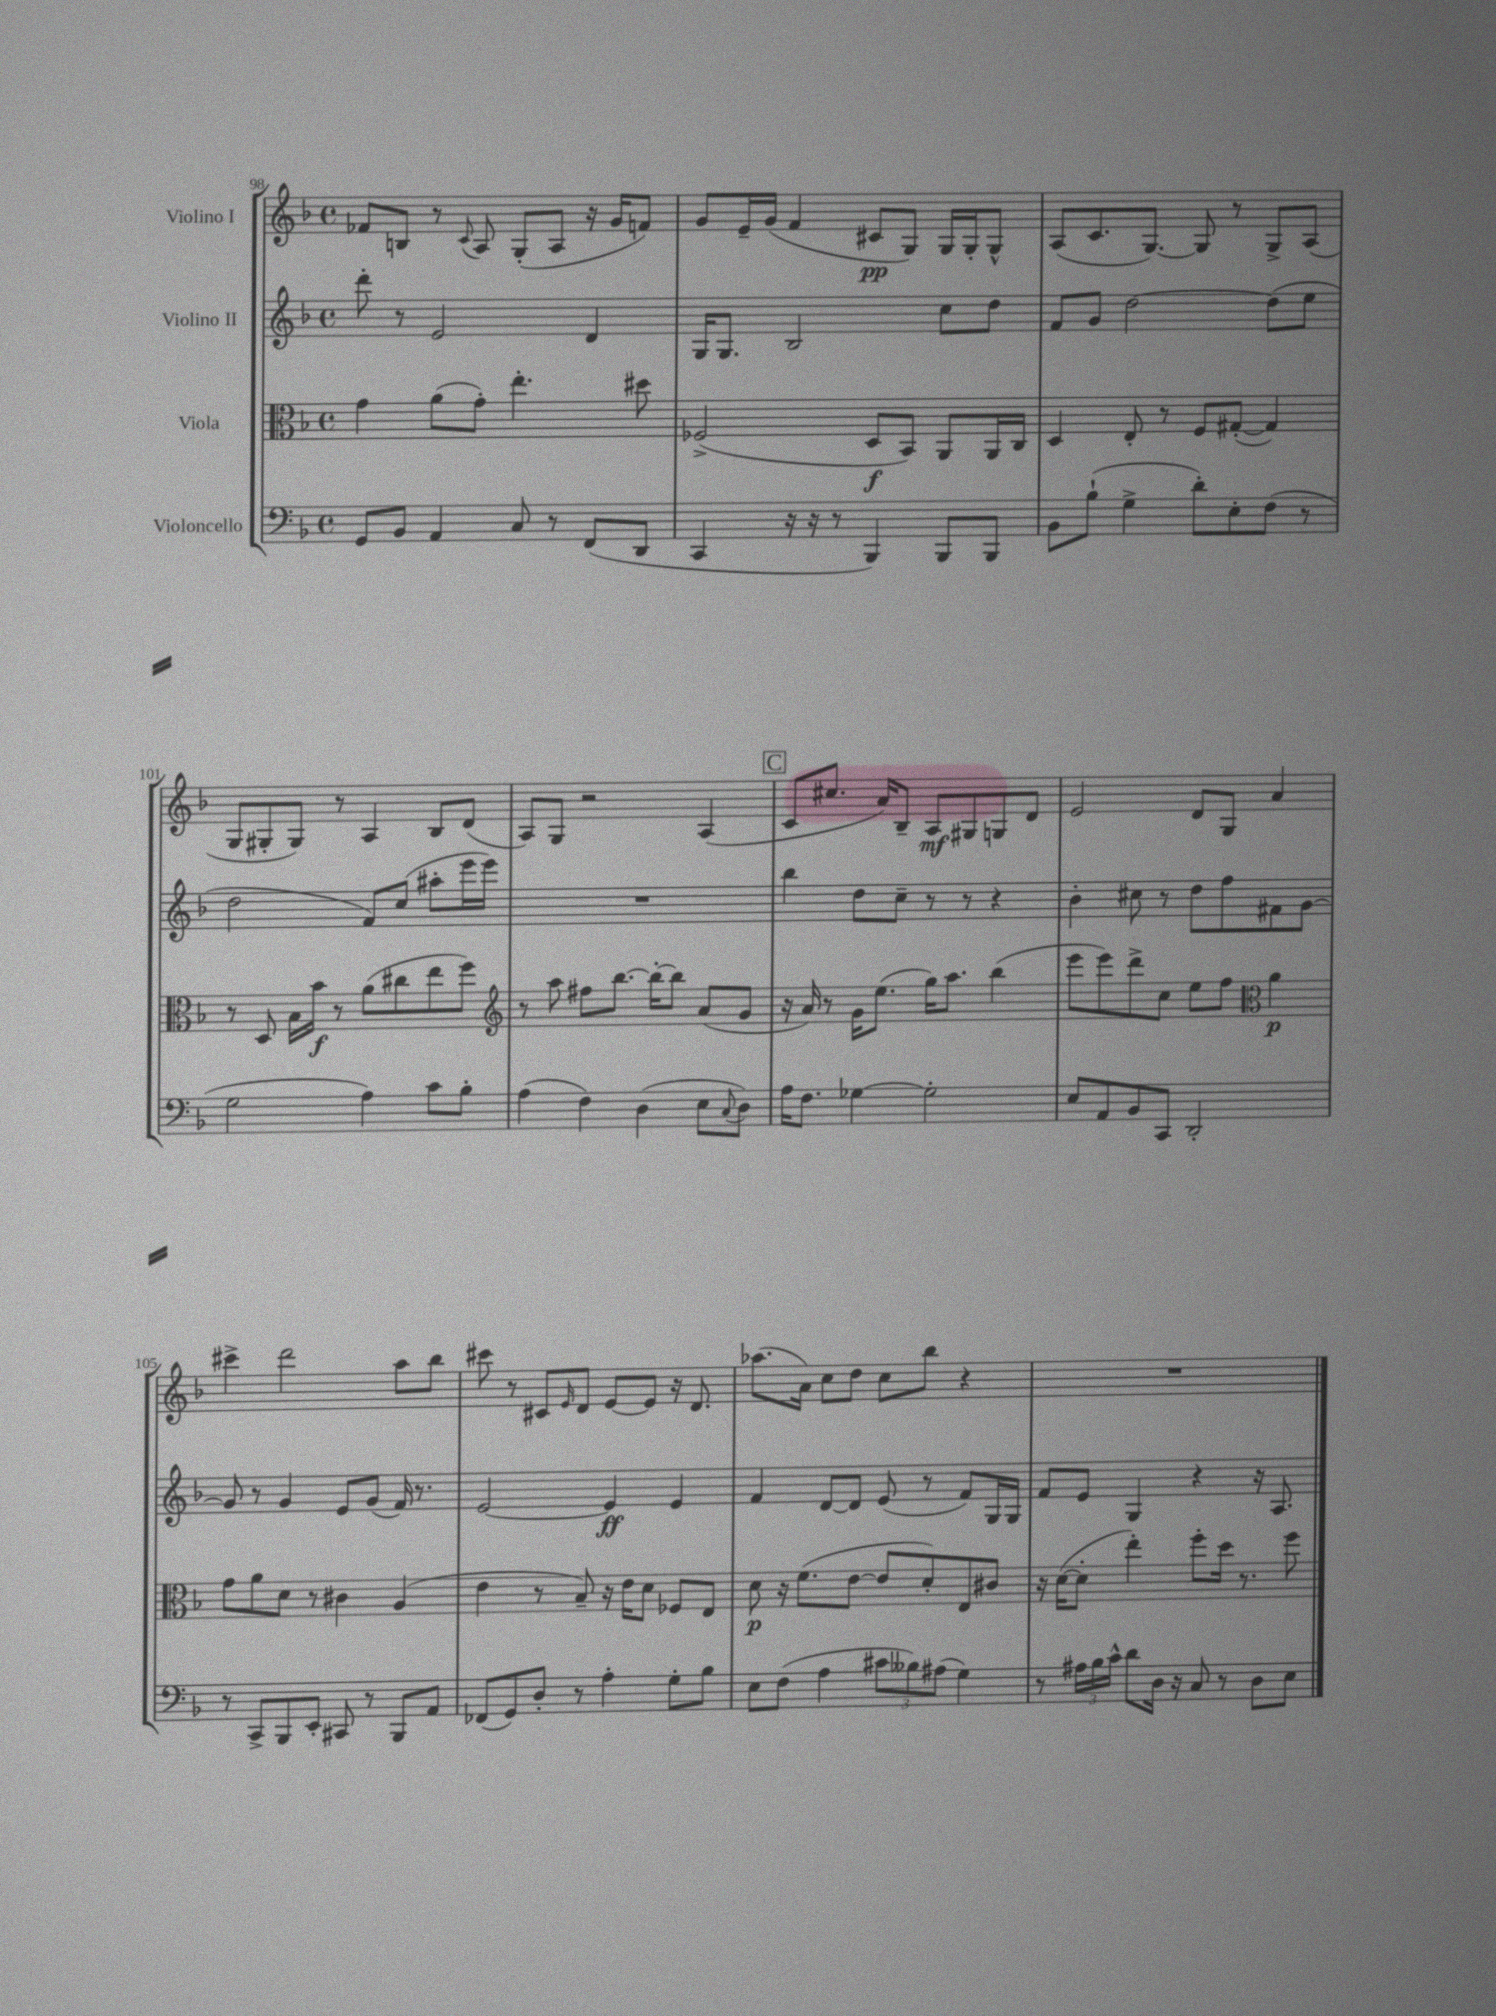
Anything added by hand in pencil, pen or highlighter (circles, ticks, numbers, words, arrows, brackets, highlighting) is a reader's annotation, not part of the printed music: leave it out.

**kern	**kern	**kern	**kern
*staff4	*staff3	*staff2	*staff1
*clefF4	*clefC3	*clefG2	*clefG2
*k[b-]	*k[b-]	*k[b-]	*k[b-]
*M4/4	*M4/4	*M4/4	*M4/4
*met(c)	*met(c)	*met(c)	*met(c)
8GG/L	4g\	8ddd'\	8f-/L
8BB-/J	.	8r	8B/J
4AA/	(8a\L	2e/	8r
.	.	.	8qqc/
.	8g'\J)	.	8A/
8C/	4.ee'\	.	(8G'/L
8r	.	.	8A/J
(8FF/L	.	4d/	16r
.	.	.	16g/LK
8DD/J	8dd#\	.	8f/J)
=	=	=	=
4CC/	(2F-^/	16G/LK	8g/L
.	.	8.G/J	.
.	.	.	16e~/L
.	.	.	(16g/JJ
16r	.	2B-/	4f/
16r	.	.	.
8r	.	.	.
4BBB-/)	8D/L	.	8c#/L
.	8BB-/J)	.	8G/J)
8BBB-/L	8AA/L	8cc\L	16G/LL
.	.	.	16G'/J
8BBB-/J	16AA/L	8dd\J	8G^^/J
.	16C/JJ	.	.
=	=	=	=
8BB-\L	4D/	8f/L	(8A/L
(8B-`\J	.	8g/J	8.c/
4G^\	8E'/	[2dd\	.
.	.	.	[8.G/J)
.	8r	.	.
8d'\L)	8F/L	.	8G/]
8E'\	([8G#'/J	.	8r
(8F\J	4G#/])	(8dd\]L	8G^/L
8r	.	8ee\J	(8A/J
=	=	=	=
2G\	8r	2dd\	8G/L
.	8D/	.	8G#'/
.	16B-\LL	.	8G#/J)
.	16b-\JJ	.	.
.	8r	.	8r
4A\)	(8a\L	8f/L)	4A/
.	8cc#\	(8cc/J	.
8c\L	8ee\	8aa#'\L	8B-/L
8B-'\J	8ff\J)	16eee\L	(8d/J
.	.	16eee\JJ)	.
=	=	=	=
*	*clefG2	*	*
(4A\	8r	1r	8A/L)
.	8aa\	.	8G/J
4F\)	8ff#\L	.	2r
.	[8.bb-\J	.	.
(4D\	.	.	.
.	16bb-'\_LK	.	.
.	8bb-\]J	.	.
8E\L	(8a/L	.	(4A/
8qqC/	.	.	.
8D\J)	8g/J	.	.
=	=	=	=
16A\LK	16r	4bb-\	8c/L
8.F\J	16a/)	.	.
.	8r	.	8.cc#/J
[4G-\	16g\LK	8dd\L	.
.	(8.ee\J	.	16a/LK)
.	.	8cc~\J	8B-~/J
2G-'\]	16gg\LK)	8r	8A/L
.	8.aa\J	.	.
.	.	8r	8G#/
.	(4bb-\	4r	8G/
.	.	.	8d/J
=	=	=	=
8E/L	8eee\L	4b-'\	2e/
8AA/	8eee\)	.	.
8BB-/	8ddd^\	8cc#\	.
8CC/J	8cc\J	8r	.
2DD'/	8ee\L	8dd\L	8d/L
.	8ff\J	8ff\	8G/J
*	*clefC3	*	*
.	4a\	8f#\	4a/
.	.	[8g\J	.
=	=	=	=
8r	8g\L	8g/]	4ccc#^\
8CC^/L	8a\	8r	.
8BBB-/	8d\J	4g/	2ddd\
8EE'/J	8r	.	.
8CC#/	4c#\	8e/L	.
8r	.	(8g/J	.
8BBB-/L	(4A/	16f/)	8aa\L
.	.	8.r	.
8AA/J	.	.	8bb-\J
=	=	=	=
(8FF-/L	4e\	[2e/	8ccc#\
8GG/)	.	.	8r
8D'/J	8r	.	8c#/L
.	.	.	16qqe/
8r	8B-~/)	.	8d/J
4A'\	16r	4e/]	[8e/L
.	16e\LK	.	.
.	8d\J	.	8e/]J
8G'\L	8F-/L	4e/	16r
.	.	.	8.d/
8B-\J	8E/J	.	.
=	=	=	=
8E\L	8d\	4f/	(8.aa-\L
(8F\J	16r	.	.
.	(8.f\L	.	16a\Jk)
4A\	.	[8d/L	8cc\L
.	[8e\J	8d/]J	8dd\J
12c#\L	8e/]L	(8e/	8cc\L
12B--\)	.	.	.
.	8d'/)	8r	8bb-\J
(12A#\J	.	.	.
4G\)	8E/	8f/L)	4r
.	8c#/J	16G/L	.
.	.	16G/JJ	.
=	=	=	=
8r	16r	8f/L	1r
.	([16d\LK	.	.
24A#\LL	8d'\]J	8e/J	.
24B-\	.	.	.
24c^^\JJ	.	.	.
8d\L	4ee'\)	4G/	.
16D\Jk	.	.	.
16r	.	.	.
8C/	8ff'\L	4r	.
8r	16dd\Jk	.	.
.	8.r	.	.
8D\L	.	16r	.
.	.	8.A/	.
8E\J	8ff\	.	.
==	==	==	==
*-	*-	*-	*-
